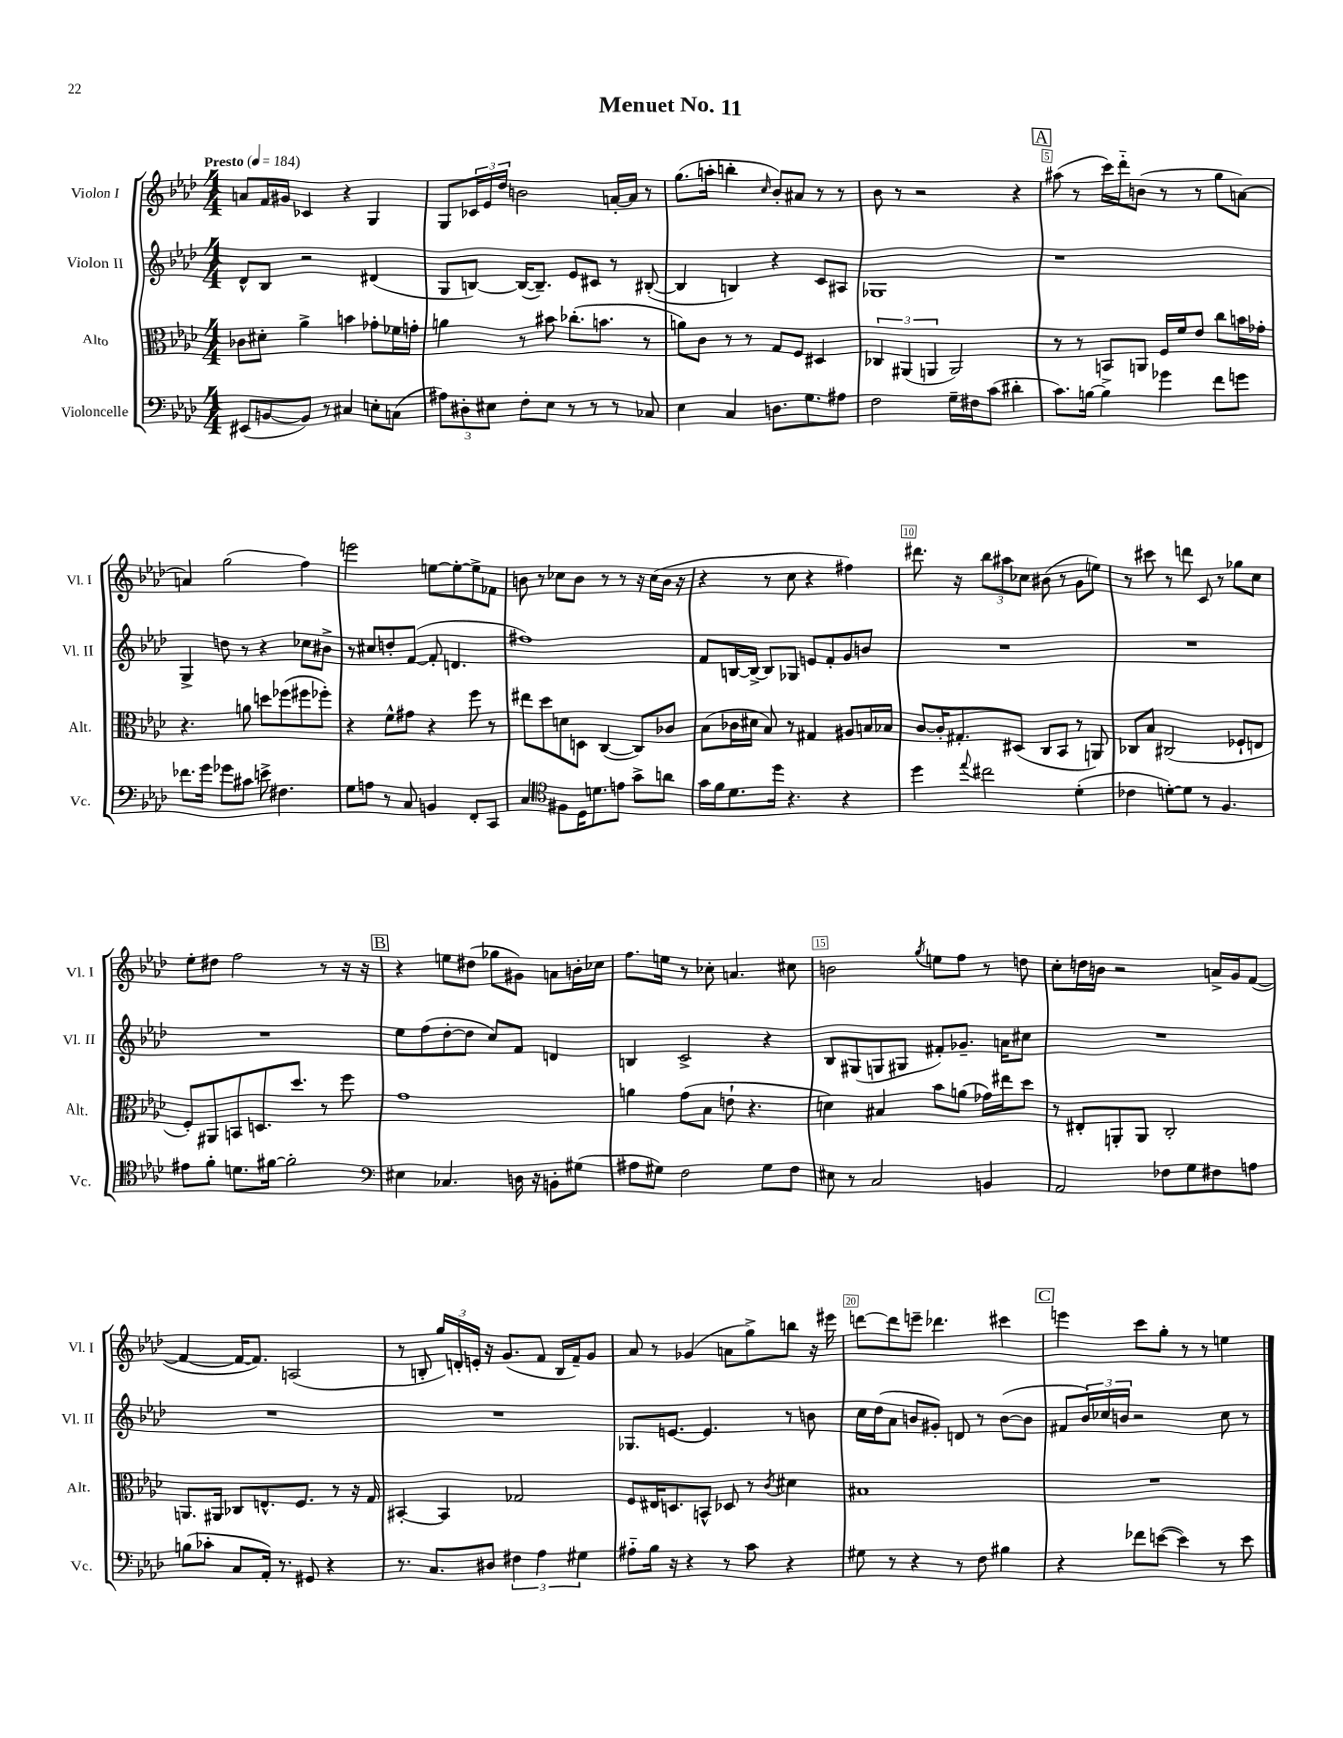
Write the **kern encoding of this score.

**kern	**kern	**kern	**kern
*part4	*part3	*part2	*part1
*staff4	*staff3	*staff2	*staff1
*I"Violoncelle	*I"Alto	*I"Violon II	*I"Violon I
*I'Vc.	*I'Alt.	*I'Vl. II	*I'Vl. I
*clefF4	*clefC3	*clefG2	*clefG2
*k[b-e-a-d-]	*k[b-e-a-d-]	*k[b-e-a-d-]	*k[b-e-a-d-]
*M4/4	*M4/4	*M4/4	*M4/4
*MM184	*MM184	*MM184	*MM184
=1	=1	=1	=1
!	!	!	!LO:TX:a:B:t=Presto
(8EE#X/L	8c-X\L	8d-^^/L	8an/L
[8BBn/	8d#X'\J	8B-/J	16f/L
.	.	.	16g#X/JJ
8BB/J])	4a-^\	2r	4c-X/
8r	.	.	.
4C#X/	4bn\	.	4r
8En'\L	8g-X'\L	(4d#X/	4G/
(8Cn\J	16f-X\L	.	.
.	16gn'\JJ	.	.
=2	=2	=2	=2
12A#X\L)	4an\	8G/L	8G/L
12D#X'\	.	.	.
.	.	[8Bn/J)	24c-X/L
12E#X\J	.	.	24e-/
.	.	.	24dd-/JJ
8F'\L	8r	(16B/KL_	2bn\
.	.	8.B~/J])	.
8E#\J	8b#X\	.	.
8r	(8.cc-X'\L	8e-/L	.
8r	.	8c#X/J	.
.	8.bn\J	.	.
8r	.	8r	[16an'/LL
.	.	.	16a/JJ]
8C-X/	8r	([8B#X'/	8r
=3	=3	=3	=3
4E-\	8an\L)	4B#/]	(8.gg\L
.	8c\J	.	.
.	.	.	16aan'\Jk
4C/	8r	4Bn/)	4bbn'\
.	8r	.	.
.	.	.	16qqcc/
8.Dn\L	8G/L	4r	8b-'/L)
.	8F/J	.	8a#X/J
8.G\	.	.	.
.	4D#X/	8c/L	8r
8A#X\J	.	8A#X/J	8r
=4	=4	=4	=4
2F\	6C-X/	1G-X	8b-\
.	.	.	8r
.	(6AA#X/	.	.
.	.	.	2r
.	6AAn/	.	.
16G~\LL	2AA/)	.	.
16F#X\J	.	.	.
(8c\J	.	.	.
4d#X'\	.	.	4r
!!LO:REH:place=s1:t=A
=5	=5	=5	=5
8.c\L)	8r	1r	(8aa#X\
.	8r	.	8r
[16Bn\Jk	.	.	.
4B^\]	8BBn/L	.	16ccc\LL)
.	.	.	16ddd-\J
.	8AAn/J	.	(8bn\J
4g-X\	16F/LL	.	8r
.	16f/J	.	.
.	8e-/J	.	8r
8f\L	8cc\L	.	8gg\L
8gn\J	16bn\L	.	[8an\J)
.	16g-X'\JJ	.	.
!!LO:LB:g=z
=6	=6	=6	=6
8.f-X\L	4.r	4G^/	4an/]
16g\Jk	.	.	.
8g-X\L	.	8ddn\	(2gg\
8c#X\J	8an\	8r	.
8en^\	8ddn\L	4r	.
4.F#X\	(8ff-X\	.	.
.	8ff#X\	8cc-X\L	4ff\)
.	8ff-X'\J)	8b#X^\J	.
=7	=7	=7	=7
8G\L	4r	8r	2eeen\
8An\J	.	8cc#X/L	.
8r	8f^^\L	8ddn'/	.
8C/	8g#X\J	([8f/J	.
4BBn/	4r	8f'/]	[8een\L
.	.	4.dn/	8ee'\_
8FF'/L	8ff\	.	8ee^\]
8CC/J	8r	.	8f-X\J
=8	=8	=8	=8
4C/	8ee#X\L	1ff#X)	8bn\
.	8dd-\	.	8r
*clefC4	*	*	*
8F#X\L	8dn\	.	8cc-X\L
16D-\K	8Dn\J	.	8b\J
8.dn\	.	.	.
.	([4C/	.	8r
8en\J	.	.	8r
8g^\L	8C/L])	.	16r
.	.	.	(16cc-\LL
8an\J	8c-X/J	.	16b\JJ
.	.	.	16r
=9	=9	=9	=9
16g\LL	(8B-\L	8f/L	4r
16f\J	.	.	.
8.d-\	16c-X\L	[16Bn/L	.
.	16d#X\JJ	16B^/JJ_	.
.	8B-/)	8B/L]	8r
16dd-\Jk	.	.	.
4.r	8r	8G-X/J	8cc\
.	4G#X/	8en/L	4r
.	.	8f'/	.
4r	8A#X/L	8g/	4ff#X\)
.	16Bn/L	8bn/J	.
.	16B-X/JJ	.	.
=10	=10	=10	=10
4dd-\	[8c/L	1r	8.ddd#X\
.	16c'/K]	.	.
.	8.G#X'/	.	16r
8qqee-/	.	.	.
2cc#X\	.	.	12bb-\L
.	.	.	12aa#X\
.	(8D#X/J	.	.
.	.	.	12cc-X\J
.	8C/L	.	(8b#X\
.	8BB-/J	.	8r
(4d-'\	8r	.	8g\L
.	8AAn/)	.	8een\J)
=11	=11	=11	=11
4c-X\	8C-X/L	1r	8r
.	8B-/J	.	8ccc#X\
[8dn'\L)	(2C#X/	.	8r
8d\J]	.	.	8dddn\
8r	.	.	8c/
4.F/	.	.	8r
.	8F-X`/L	.	8gg-X\L
.	8En/J	.	8cc\J
!!LO:LB:g=z
=12	=12	=12	=12
8e#X\L	8F'/L)	1r	8ee-'\L
8f'\J	8AA#X/	.	8dd#X\J
8.dn\L	8BBn/	.	2ff\
.	8.Dn/	.	.
[16f#X\Jk	.	.	.
2f#'\]	.	.	.
.	8.dd-/J	.	.
.	8r	.	8r
.	8ff\	.	16r
.	.	.	16r
!!LO:REH:place=s1:t=B
=13	=13	=13	=13
*clefF4	*	*	*
4E#X\	1g	8ee-\L	4r
.	.	(8ff\	.
4.C-X/	.	[8dd-'\	8een\L
.	.	8dd-\J]	(8dd#X\J
.	.	8cc/L)	8gg-X\L
16Dn\	.	8f/J	8g#X\J)
16r	.	.	.
8BBn'\L	.	4dn/	8an\L
(8G#X\J	.	.	16bn'\L
.	.	.	16cc-X\JJ
=14	=14	=14	=14
8A#X\L	4an\	4Bn/	8.ff\L
8G#X\J)	.	.	.
.	.	.	16een\Jk
2F\	(8g\L	2c^/	8r
.	8B-\J	.	8cc-X'\
.	8en`\	.	4.an/
.	4.r	.	.
8G#\L	.	4r	.
8F\J	.	.	8cc#X\
=15	=15	=15	=15
8E#X\	4dn\)	8B-/L	2bn\
8r	.	(8G#X/	.
2C/	4B#X/	8Gn/	.
.	.	8G#X/J	.
.	.	.	8qgg/
.	8b-\L	8f#X'/L)	8een\L
.	(8an\J	8.g-X~/J	8ff\J
4BBn/	16g-X\LL)	.	8r
.	16ee#X\J	16an\KL	.
.	8dd-\J	8cc#X\J	8ddn\
=16	=16	=16	=16
2AA-/	8r	1r	8cc'\L
.	8E#X'/L	.	16ddn\L
.	.	.	16bn\JJ
.	8AAn'/	.	2r
.	8AA/J	.	.
8F-X\L	2C'/	.	.
8G\	.	.	.
8F#X\	.	.	16an^/LL
.	.	.	16g/J
8An\J	.	.	([8f/J
!!LO:LB:g=z
=17	=17	=17	=17
(8Bn\L	8.AAn/L	1r	4f/_
8c-X'\J	.	.	.
.	16AA#X/Jk	.	.
8C/L	8C-X/L	.	16f/KL_
.	.	.	8.f/J])
16AA-'/Jk)	8.En^^/	.	.
8.r	.	.	.
.	.	.	(2An/
.	8.F/J	.	.
8GG#X/	.	.	.
4r	8r	.	.
.	16r	.	.
.	16G/	.	.
=18	=18	=18	=18
8.r	[4BB#X'/	1r	8r
.	.	.	8Bn'/
8.C/L	.	.	.
.	4BB#/]	.	24gg/LL)
.	.	.	24dn'/
.	.	.	24en'/JJ
8D#X/J	.	.	16r
.	.	.	(8.g/L
6F#X\	2G-X/	.	.
.	.	.	8f/J
6A-\	.	.	.
.	.	.	16B/LL
.	.	.	16f~/J)
6G#X\	.	.	.
.	.	.	8g/J
=19	=19	=19	=19
8A#X\L	8F/L	8.G-X/L	8a-/
16B-\Jk	16E#X/K	.	8r
16r	8.Dn/	[8.en/J	.
4r	.	.	(4g-X/
.	8BBn^^/J	4.e/]	.
8r	8D-X/	.	8an\L
8c\	8r	.	8gg^\)
.	8qc/	.	.
4r	4d#X\	8r	8bbn\J
.	.	8bn\	16r
.	.	.	16eee#X\
=20	=20	=20	=20
8G#X\	1B#X	16cc\LL	[8dddn\L
.	.	(16dd-\J	.
8r	.	8a-\J	8ddd\]
4r	.	8bn/L	8eeen~\J
.	.	8g#X'/J)	4.ddd-X\
8r	.	8dn/	.
8F\	.	8r	.
4B#X\	.	([8b\L	4ccc#X\
.	.	8b\J]	.
!!LO:REH:place=s1:t=C
=21	=21	=21	=21
4r	1r	8f#X/L	4eeen\
.	.	24b-/L)	.
.	.	24cc-X/	.
.	.	24bn/JJ	.
8f-X\L	.	2r	8ccc\L
([8en\J	.	.	8gg'\J
4e\])	.	.	8r
.	.	.	8r
8r	.	8cc-\	4een\
8e\	.	8r	.
==	==	==	==
*-	*-	*-	*-
